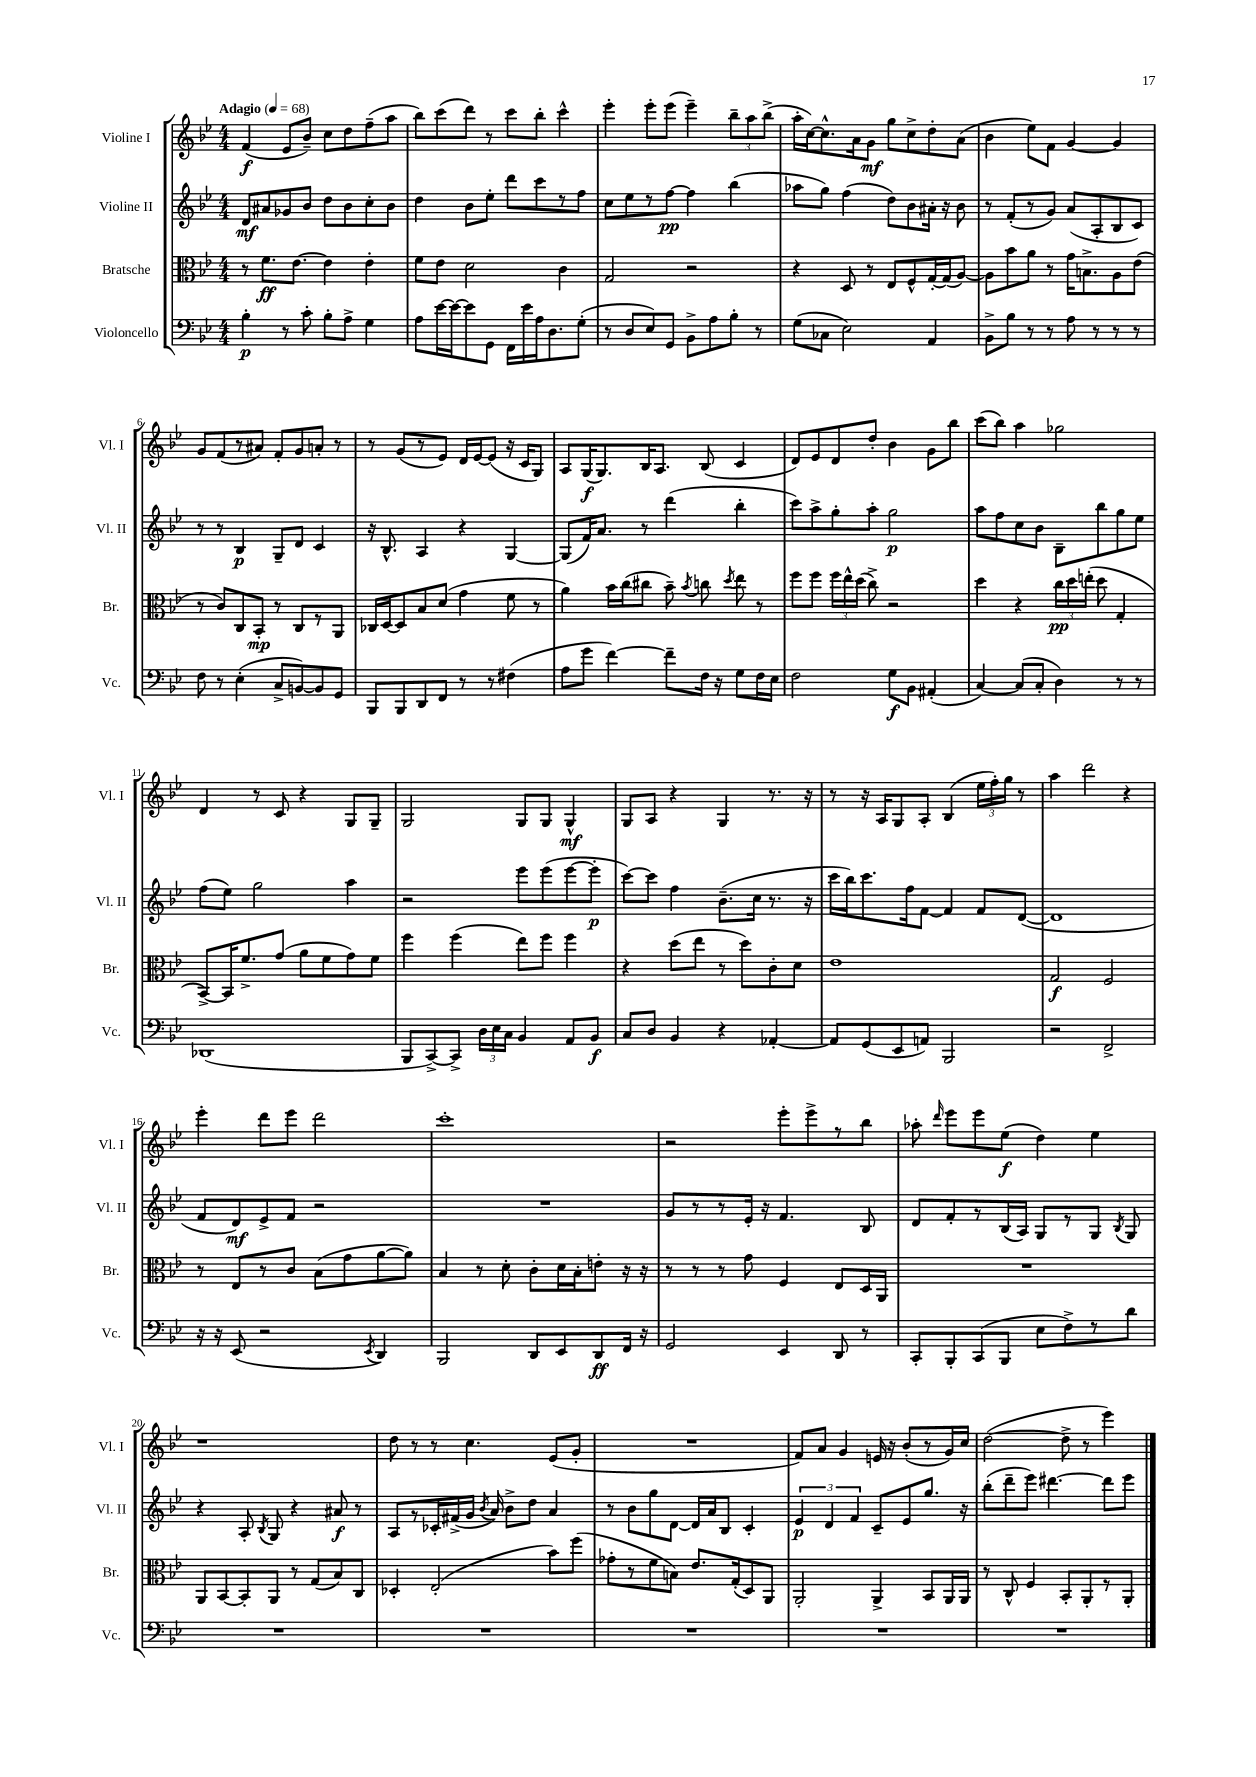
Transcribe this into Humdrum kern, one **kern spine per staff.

**kern	**dynam	**kern	**dynam	**kern	**dynam	**kern	**dynam
*part4	*part4	*part3	*part3	*part2	*part2	*part1	*part1
*staff4	*staff4	*staff3	*staff3	*staff2	*staff2	*staff1	*staff1
*I"Violoncello	*	*I"Bratsche	*	*I"Violine II	*	*I"Violine I	*
*I'Vc.	*	*I'Br.	*	*I'Vl. II	*	*I'Vl. I	*
*clefF4	*	*clefC3	*	*clefG2	*	*clefG2	*
*k[b-e-]	*	*k[b-e-]	*	*k[b-e-]	*	*k[b-e-]	*
*M4/4	*	*M4/4	*	*M4/4	*	*M4/4	*
*MM68	*	*MM68	*	*MM68	*	*MM68	*
=1	=1	=1	=1	=1	=1	=1	=1
!	!	!	!	!	!	!LO:TX:a:B:t=Adagio	!
4B-'\	p	8r	.	8d/L	mf	(4f/	f
.	.	8.f\L	ff	8a#X/	.	.	.
8r	.	.	.	8g-X/	.	8e-/L	.
.	.	[8.e-\J	.	.	.	.	.
8c'\	.	.	.	8b-/J	.	8b-~/J)	.
8B-'\L	.	4e-\]	.	8dd\L	.	8cc\L	.
8A^\J	.	.	.	8b-\	.	8dd\	.
4G\	.	4e-'\	.	8cc'\	.	(8ff~\	.
.	.	.	.	8b-\J	.	8aa\J	.
=2	=2	=2	=2	=2	=2	=2	=2
8A\L	.	8f\L	.	4dd\	.	8bb-\L)	.
[16e-\L	.	8e-\J	.	.	.	(8ccc\	.
16e-\J_	.	.	.	.	.	.	.
8e-\]	.	2d\	.	8b-\L	.	8ddd\J)	.
8GG\J	.	.	.	8ee-'\J	.	8r	.
16FF\LL	.	.	.	8ddd\L	.	8ccc\L	.
16e-\	.	.	.	.	.	.	.
16A\J	.	.	.	8ccc\	.	8bb-'\J	.
8.D\	.	.	.	.	.	.	.
.	.	4c\	.	8r	.	4ccc^^\	.
(8G'\J	.	.	.	8ff\J	.	.	.
=3	=3	=3	=3	=3	=3	=3	=3
8r	.	2G/	.	8cc\L	.	4eee-'\	.
8D/L	.	.	.	8ee-\	.	.	.
8E-/)	.	.	.	8r	.	8eee-'\L	.
8GG/J	.	.	.	[8ff\J	pp	(8eee-\J	.
8BB-^\L	.	2r	.	4ff\]	.	4eee-~\)	.
8A\	.	.	.	.	.	.	.
8B-'\J	.	.	.	(4bb-\	.	12bb-~\L	.
.	.	.	.	.	.	12aa\	.
8r	.	.	.	.	.	.	.
.	.	.	.	.	.	(12bb-^\J	.
=4	=4	=4	=4	=4	=4	=4	=4
(8G\L	.	4r	.	8aa-X\L	.	16aa'\LL	.
.	.	.	.	.	.	[16cc\J)	.
8C-X\J	.	.	.	8gg\J)	.	8.cc^^\]	.
2E-\)	.	8D/	.	(4ff\	.	.	.
.	.	.	.	.	.	16a\k	.
.	.	8r	.	.	.	8g\J	mf
.	.	8E-/L	.	8dd\L)	.	8gg\L	.
.	.	8F^^/	.	8b-\	.	8cc^\	.
4AA/	.	[16G'/L	.	16a#X'\Jk	.	8dd'\	.
.	.	(16G/J]	.	16r	.	.	.
.	.	[8A/J)	.	8b-\	.	(8a\J	.
=5	=5	=5	=5	=5	=5	=5	=5
8BB-^\L	.	8A\L]	.	8r	.	4b-\	.
8B-\J	.	8b-\	.	(8f'/L	.	.	.
8r	.	8a\J	.	8r	.	8ee-\L)	.
8r	.	8r	.	8g/J)	.	8f\J	.
8A\	.	16g\KL	.	(8a/L	.	[4g/	.
.	.	8.Bn^\	.	.	.	.	.
8r	.	.	.	8A'/	.	.	.
8r	.	8A\	.	8B-/	.	4g/]	.
8r	.	(8e-\J	.	8c/J)	.	.	.
!!LO:LB:g=z
=6	=6	=6	=6	=6	=6	=6	=6
8F\	.	8r	.	8r	.	8g/L	.
8r	.	8c/L)	.	8r	.	(8f/	.
(4E-'\	.	8C/	.	4B-/	p	8r	.
.	.	8BB-'/J	mp	.	.	8a#X/J)	.
8C^/L	.	8r	.	8G~/L	.	8f'/L	.
[8BBn/)	.	8C/L	.	8d/J	.	8g/	.
8BB/]	.	8r	.	4c/	.	8an'/J	.
8GG/J	.	8AA/J	.	.	.	8r	.
=7	=7	=7	=7	=7	=7	=7	=7
8BBB-/L	.	16C-X/LL	.	16r	.	8r	.
.	.	[16D/J	.	8.B-^^/	.	.	.
8BBB-/	.	8D/]	.	.	.	(8g/L	.
8DD/	.	8B-/	.	4A/	.	8r	.
8FF/J	.	(8d/J	.	.	.	8e-/J)	.
8r	.	4g\	.	4r	.	16d/LL	.
.	.	.	.	.	.	[16e-/J	.
8r	.	.	.	.	.	(8e-/J]	.
(4F#X\	.	8f\	.	[4G/	.	16r	.
.	.	.	.	.	.	16c/KL	.
.	.	8r	.	.	.	8G/J)	.
=8	=8	=8	=8	=8	=8	=8	=8
8A\L	.	4a\)	.	(8G/L]	.	8A/L	.
8g\J	.	.	.	16f/K)	.	(16G/K	f
.	.	.	.	8.a/J	.	8.G/)	.
[4f\)	.	16b-\LL	.	.	.	.	.
.	.	(16cc\J	.	.	.	.	.
.	.	8cc#X\J	.	8r	.	16B-/K	.
.	.	.	.	.	.	8.A/J	.
8f~\L]	.	8b-~\)	.	(4ddd\	.	.	.
.	.	8qb-/	.	.	.	.	.
16F\Jk	.	8ccn\	.	.	.	(8B-/	.
16r	.	.	.	.	.	.	.
.	.	8qdd/	.	.	.	.	.
8G\L	.	8ee-\	.	4bb-'\	.	4c/	.
16F\L	.	8r	.	.	.	.	.
16E-\JJ	.	.	.	.	.	.	.
=9	=9	=9	=9	=9	=9	=9	=9
2F\	.	8ff\L	.	8ccc\L)	.	8d/L)	.
.	.	8ff\J	.	8aa^\	.	8e-/	.
.	.	24ff\LL	.	8gg'\	.	8d/	.
.	.	24ee-^^\	.	.	.	.	.
.	.	(24dd\JJ	.	.	.	.	.
.	.	8cc^\)	.	8aa'\J	.	8dd'/J	.
8G\L	f	2r	.	2gg\	p	4b-\	.
8BB-\J	.	.	.	.	.	.	.
(4AA#X'/	.	.	.	.	.	8g\L	.
.	.	.	.	.	.	8bb-\J	.
=10	=10	=10	=10	=10	=10	=10	=10
[4C/)	.	4dd\	.	8aa\L	.	(8ccc\L	.
.	.	.	.	8ff\	.	8bb-\J)	.
(8C/L]	.	4r	.	8cc\	.	4aa\	.
8C'/J	.	.	.	8b-\J	.	.	.
4D\)	.	24cc\LL	pp	8B-~\L	.	2gg-X\	.
.	.	24dd\	.	.	.	.	.
.	.	(24een'\JJ	.	.	.	.	.
.	.	8dd\	.	8bb-\	.	.	.
8r	.	4G'/	.	8gg\	.	.	.
8r	.	.	.	8ee-\J	.	.	.
!!LO:LB:g=z
=11	=11	=11	=11	=11	=11	=11	=11
(1DD-X	.	[8BB-^/L)	.	(8ff\L	.	4d/	.
.	.	16BB-/K]	.	8ee-\J)	.	.	.
.	.	8.f^/	.	.	.	.	.
.	.	.	.	2gg\	.	8r	.
.	.	(8g/J	.	.	.	8c/	.
.	.	8a\L	.	.	.	4r	.
.	.	8f\	.	.	.	.	.
.	.	8g\)	.	4aa\	.	8G/L	.
.	.	8f\J	.	.	.	8G~/J	.
=12	=12	=12	=12	=12	=12	=12	=12
8BBB-/L	.	4ff\	.	2r	.	2G/	.
[8CC^/)	.	.	.	.	.	.	.
8CC^/J]	.	(4ff\	.	.	.	.	.
24D\LL	.	.	.	.	.	.	.
24E-\	.	.	.	.	.	.	.
24C\JJ	.	.	.	.	.	.	.
4BB-/	.	8ee-\L)	.	8eee-\L	.	8G/L	.
.	.	8ff\J	.	(8eee-\	.	8G/J	.
8AA/L	.	4ff\	.	[8eee-\	.	4G^^/	mf
8BB-/J	f	.	.	8eee-'\J]	p	.	.
=13	=13	=13	=13	=13	=13	=13	=13
8C/L	.	4r	.	[8ccc\L)	.	8G/L	.
8D/J	.	.	.	8ccc\J]	.	8A/J	.
4BB-/	.	(8dd\L	.	4ff\	.	4r	.
.	.	8ee-\J	.	.	.	.	.
4r	.	8r	.	(8.b-~\L	.	4G/	.
.	.	8dd\L)	.	.	.	.	.
.	.	.	.	16cc\Jk	.	.	.
[4AA-X'/	.	8c'\	.	8.r	.	8.r	.
.	.	8d\J	.	.	.	.	.
.	.	.	.	16r	.	16r	.
=14	=14	=14	=14	=14	=14	=14	=14
8AA-/L]	.	1e-	.	16ccc\LL	.	8r	.
.	.	.	.	16bb-\J)	.	.	.
(8GG/	.	.	.	8.ccc\	.	16r	.
.	.	.	.	.	.	16A/KL	.
8EE-/	.	.	.	.	.	8G/	.
.	.	.	.	16ff\k	.	.	.
8AAn/J)	.	.	.	[8f\J	.	8A'/J	.
2BBB-/	.	.	.	4f/]	.	(4B-/	.
.	.	.	.	8f/L	.	24ee-\LL	.
.	.	.	.	.	.	24ff'\)	.
.	.	.	.	.	.	24gg\JJ	.
.	.	.	.	([8d/J	.	8r	.
=15	=15	=15	=15	=15	=15	=15	=15
2r	.	2G/	f	1d]	.	4aa\	.
.	.	.	.	.	.	2ddd\	.
2FF^/	.	2F/	.	.	.	.	.
.	.	.	.	.	.	4r	.
!!LO:LB:g=z
=16	=16	=16	=16	=16	=16	=16	=16
16r	.	8r	.	8f/L	.	4eee-'\	.
16r	.	.	.	.	.	.	.
(8EE-/	.	8E-/L	.	8d/)	mf	.	.
2r	.	8r	.	8e-^/	.	8ddd\L	.
.	.	8c/J	.	8f/J	.	8eee-\J	.
.	.	(8B-\L	.	2r	.	2ddd\	.
.	.	8g\	.	.	.	.	.
8qEE-/	.	.	.	.	.	.	.
4DD/)	.	[8a\	.	.	.	.	.
.	.	8a\J])	.	.	.	.	.
=17	=17	=17	=17	=17	=17	=17	=17
2BBB-/	.	4B-/	.	1r	.	1ccc'	.
.	.	8r	.	.	.	.	.
.	.	8d'\	.	.	.	.	.
8DD/L	.	8c'\L	.	.	.	.	.
8EE-/	.	16d\L	.	.	.	.	.
.	.	16B-'\J	.	.	.	.	.
8DD/	ff	8en'\J	.	.	.	.	.
16FF/Jk	.	16r	.	.	.	.	.
16r	.	16r	.	.	.	.	.
=18	=18	=18	=18	=18	=18	=18	=18
2GG/	.	8r	.	8g/L	.	2r	.
.	.	8r	.	8r	.	.	.
.	.	8r	.	8r	.	.	.
.	.	8g\	.	16e-'/Jk	.	.	.
.	.	.	.	16r	.	.	.
4EE-/	.	4F/	.	4.f/	.	8eee-'\L	.
.	.	.	.	.	.	8eee-^\	.
8DD/	.	8E-/L	.	.	.	8r	.
8r	.	16D/L	.	8B-/	.	8bb-\J	.
.	.	16AA/JJ	.	.	.	.	.
=19	=19	=19	=19	=19	=19	=19	=19
8CC'/L	.	1r	.	8d/L	.	8aa-X'\	.
.	.	.	.	.	.	16qqddd/	.
8BBB-'/	.	.	.	8f'/	.	8eee-\L	.
(8CC/	.	.	.	8r	.	8eee-\	.
8BBB-/J	.	.	.	(16B-/L	.	(8ee-\J	f
.	.	.	.	16A/JJ)	.	.	.
8E-\L	.	.	.	8G/L	.	4dd\)	.
8F^\)	.	.	.	8r	.	.	.
8r	.	.	.	8G/J	.	4ee-\	.
.	.	.	.	8qB-/	.	.	.
8d\J	.	.	.	8G/	.	.	.
!!LO:LB:g=z
=20	=20	=20	=20	=20	=20	=20	=20
1r	.	8AA/L	.	4r	.	1r	.
.	.	[8BB-/	.	.	.	.	.
.	.	8BB-'/]	.	8A'/	.	.	.
.	.	.	.	8qB-/	.	.	.
.	.	8AA/J	.	8G/	.	.	.
.	.	8r	.	4r	.	.	.
.	.	(8G/L	.	.	.	.	.
.	.	8B-/)	.	8a#X/	f	.	.
.	.	8C/J	.	8r	.	.	.
=21	=21	=21	=21	=21	=21	=21	=21
1r	.	4D-X'/	.	8A/L	.	8dd\	.
.	.	.	.	8r	.	8r	.
.	.	(2E-'/	.	16c-X'/L	.	8r	.
.	.	.	.	(16f#X^/	.	.	.
.	.	.	.	16g/JJ	.	4.cc\	.
.	.	.	.	8qb-/	.	.	.
.	.	.	.	16a/)	.	.	.
.	.	.	.	8b-^\L	.	.	.
.	.	.	.	8dd\J	.	.	.
.	.	8b-\L)	.	4a/	.	(8e-/L	.
.	.	(8ff\J	.	.	.	8g'/J	.
=22	=22	=22	=22	=22	=22	=22	=22
1r	.	8g-X'\L	.	8r	.	1r	.
.	.	8r	.	8b-\L	.	.	.
.	.	8f\	.	8gg\	.	.	.
.	.	8Bn\J)	.	[8d\J	.	.	.
.	.	8.e-/L	.	16d/LL]	.	.	.
.	.	.	.	16a/J	.	.	.
.	.	.	.	8B-/J	.	.	.
.	.	(16G'/k	.	.	.	.	.
.	.	8D/)	.	4c'/	.	.	.
.	.	8AA/J	.	.	.	.	.
=23	=23	=23	=23	=23	=23	=23	=23
1r	.	2AA'/	.	6e-/	p	8f/L)	.
.	.	.	.	.	.	8a/J	.
.	.	.	.	6d/	.	.	.
.	.	.	.	.	.	4g/	.
.	.	.	.	6f/	.	.	.
.	.	4AA^/	.	8c~/L	.	16en/	.
.	.	.	.	.	.	16r	.
.	.	.	.	8e-/	.	(8b-'/L	.
.	.	8BB-/L	.	8.gg/J	.	8r	.
.	.	16AA/L	.	.	.	16g/L)	.
.	.	16AA/JJ	.	16r	.	16cc/JJ	.
=24	=24	=24	=24	=24	=24	=24	=24
1r	.	8r	.	(8bb-'\L	.	([2dd\	.
.	.	8C^^/	.	8ddd~\	.	.	.
.	.	4F/	.	8eee-\J)	.	.	.
.	.	.	.	[4.ddd#X\	.	.	.
.	.	8BB-'/L	.	.	.	8dd^\]	.
.	.	8AA'/	.	.	.	8r	.
.	.	8r	.	8ddd#\L]	.	4eee-\)	.
.	.	8AA'/J	.	8eee-\J	.	.	.
==	==	==	==	==	==	==	==
*-	*-	*-	*-	*-	*-	*-	*-
